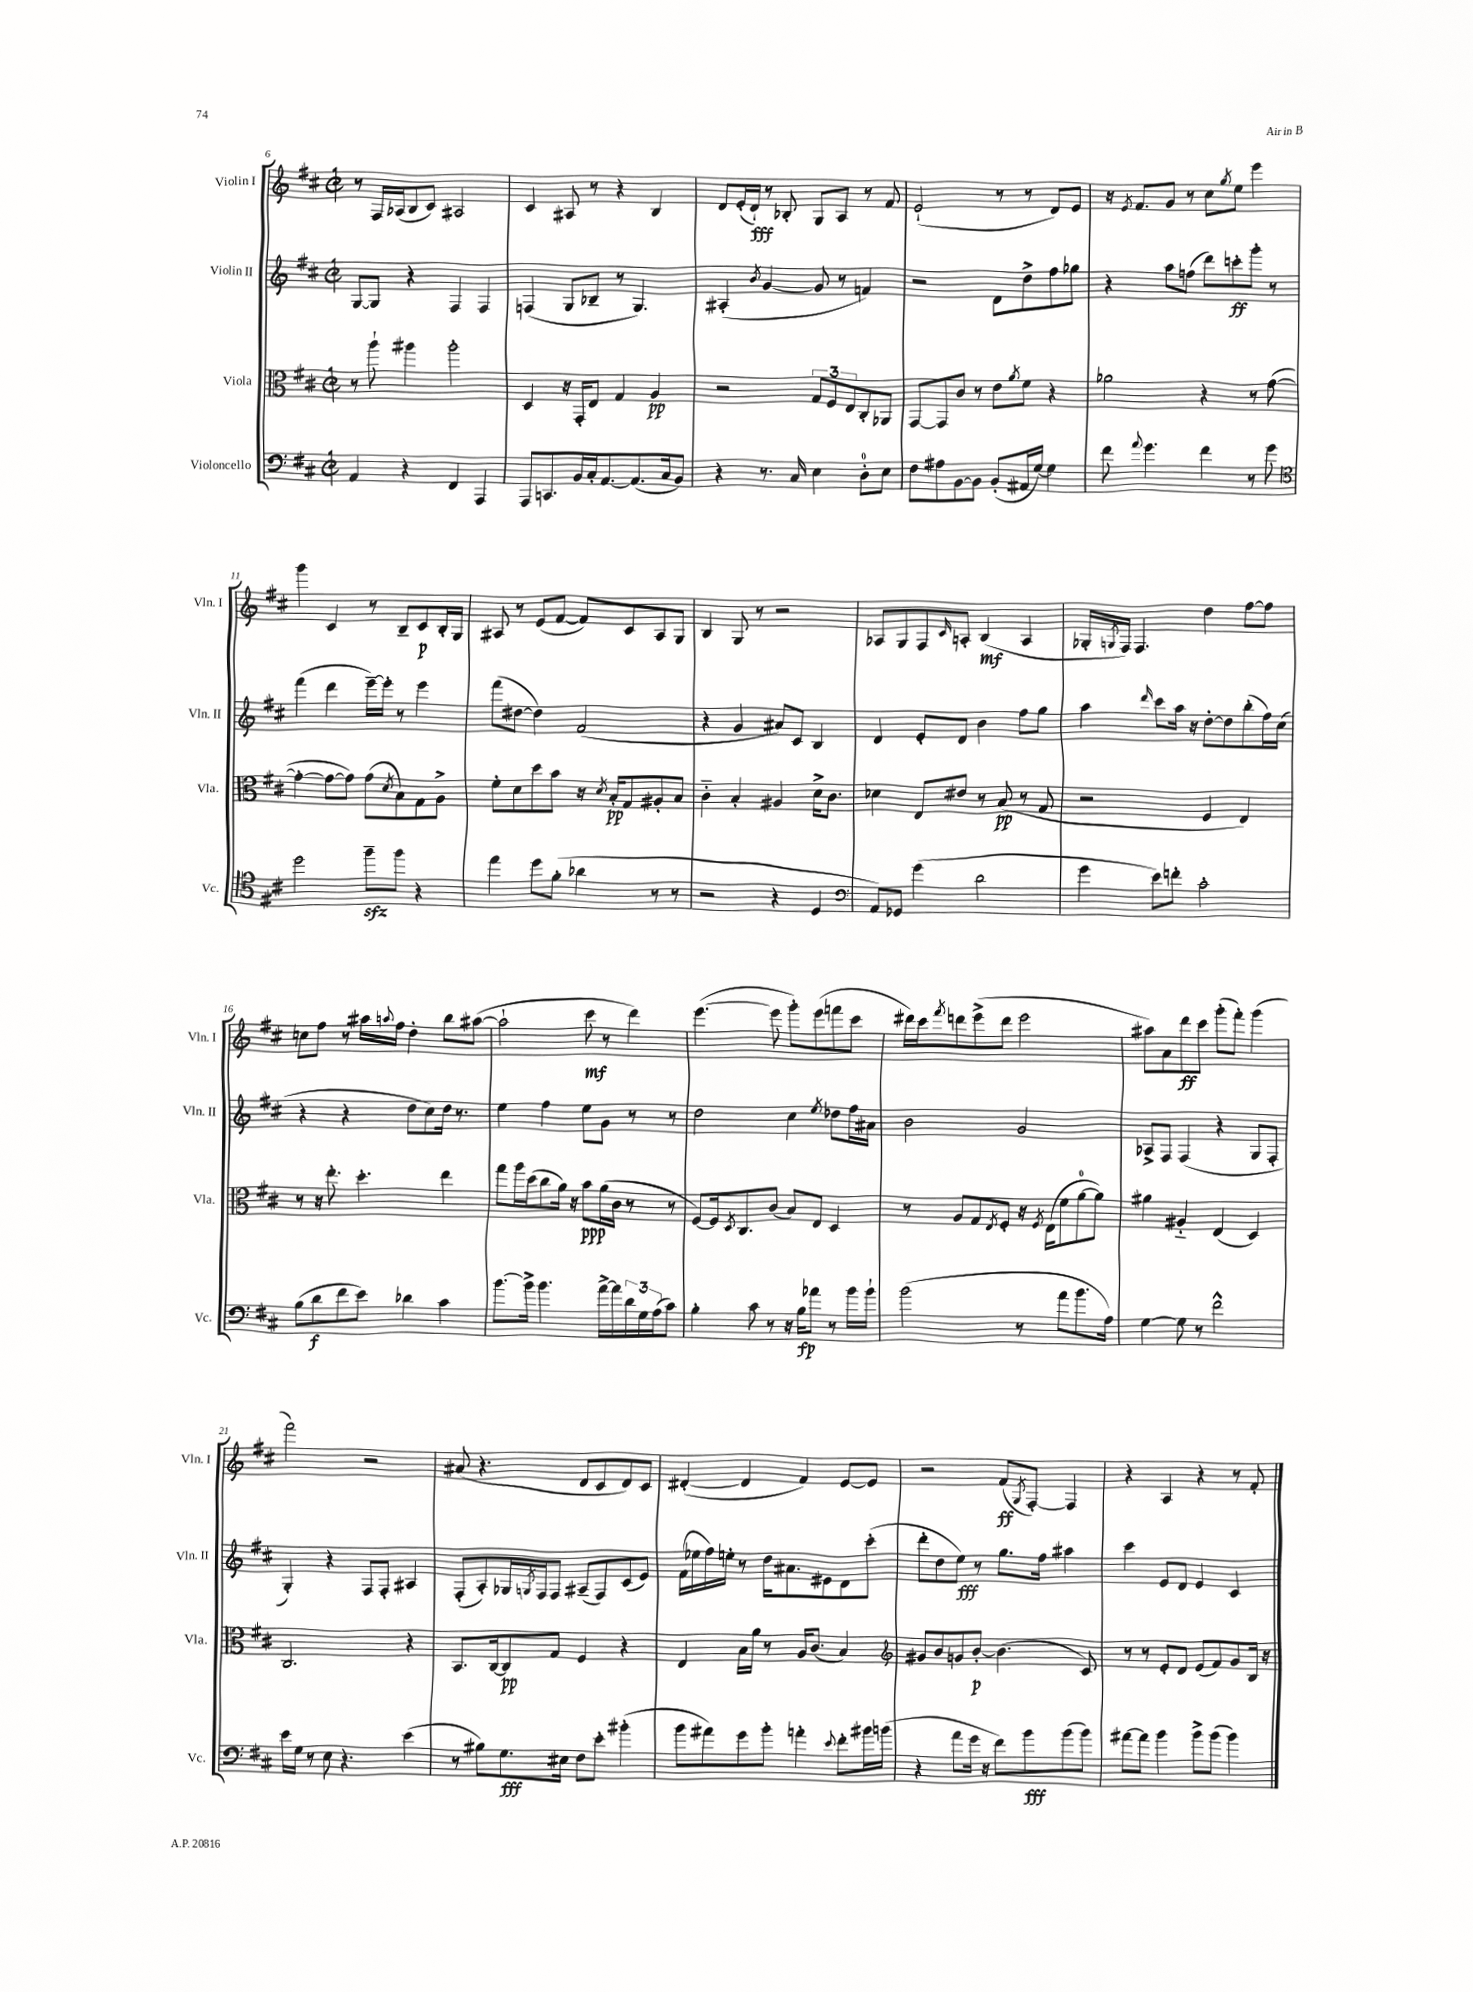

**kern	**kern	**kern	**kern
*staff4	*staff3	*staff2	*staff1
*clefF4	*clefC3	*clefG2	*clefG2
*k[f#c#]	*k[f#c#]	*k[f#c#]	*k[f#c#]
*M2/2	*M2/2	*M2/2	*M2/2
*met(c|)	*met(c|)	*met(c|)	*met(c|)
4AA	8r	[8G	8r
.	8aa`	8G]	16F#
.	.	.	(16A-
4r	4aa#	4r	8B
.	.	.	8c#)
4FF#	2aa#'	4F#	2A#
4AAA	.	4F#	.
=	=	=	=
8AAA	4D	(4F	4c#
8.CC	.	.	.
.	16r	8G	8A#
16BB	16GG'	.	.
16C#'	8E	8B-~	8r
[8.AA	.	.	.
.	4G	8r	4r
(8.AA]	.	4.G)	.
.	4A	.	4B
16C#	.	.	.
8BB)	.	.	.
=	=	=	=
4r	2r	(4A#'	8d
.	.	.	(16e'
.	.	.	16d`)
.	.	8qb	.
8.r	.	[4g	8r
.	.	.	8B-'
16C#	.	.	.
4E	12G	8g]	8G
.	12F#	.	.
.	.	8r	8A
.	12E	.	.
8D'	8C#'	4f)	8r
8E	8AA-	.	8f#
=	=	=	=
8F#	[8GG	2r	(2e`
8A#	8GG]	.	.
[8BB	8c#	.	.
8BB]	8r	.	.
(8BB'	8e	8d	8r
.	8qa	.	.
16AA#	8f#	8dd^	8r
[16G)	.	.	.
4G]	4r	8ff#	8d)
.	.	8gg-	8e
=	=	=	=
8f#	2a-	4r	16r
.	.	.	8qe
.	.	.	8.f#
8qqa	.	.	.
4.g	.	.	.
.	.	8aa	8g
.	.	(8ff	8r
4f#	4r	8ddd)	8cc#
.	.	.	8qgg
.	.	8ccc'	8ee
8r	8r	8ggg'	4eee
8g	([8g	8r	.
=	=	=	=
*clefC4	*	*	*
2dd	4g'_	(4fff#	4ggg
.	8g_	4ddd	4c#
.	8g])	.	.
8ff#~	(8g	[16eee~)	8r
.	.	16eee']	.
.	8qd	.	.
8ff#	8B)	8r	8B~
4r	8G	4eee	8c#
.	8A^	.	16B'
.	.	.	16G
=	=	=	=
4ee	8f#'	(8fff#	8A#
.	8d	[8dd#	8r
8dd	8dd	4dd#])	(8e
(8f#'	8b	.	[8f#
4a-	16r	(2f#	8f#])
.	8qd	.	.
.	16B'	.	.
.	8G	.	8c#
8r	8A#'	.	8A#
8r	8B	.	8G
=	=	=	=
2r	4c#'~	4r	4B
.	4B'	4g	8G
.	.	.	8r
4r	4A#	8a#)	2r
.	.	8c#	.
4D	16d^	4B	.
.	8.c#	.	.
=	=	=	=
*clefF4	*	*	*
8AA)	4d-	4d	8A-
8GG-	.	.	8G
(4g	8E	8e'	8F#
.	.	.	16qqc#
.	8e#	8d	8A'
2d	8r	4b	(4B
.	(8B	.	.
.	8r	8ff#	4A
.	8G	8gg	.
=	=	=	=
4g	2r	4aa	16G-'
.	.	.	8qG
.	.	.	16F#)
.	.	.	4.F#
.	.	16qqddd	.
8e)	.	8ccc#	.
8f'	.	16aa	.
.	.	16r	.
2c#'	4F#	[8dd'	4dd
.	.	8dd]	.
.	4E)	(8bb'	[8ff#
.	.	16ff#)	8ff#]
.	.	(16cc#	.
=	=	=	=
(8B	8r	4r	8cc
8d	16r	.	8ff#
.	8.ee'	.	.
8f#	.	4r	8r
8e)	4.dd'	.	16aa#
.	.	.	8qqaa
.	.	.	16ff#
4d-	.	8dd	4dd'
.	.	8cc#)	.
4c#	4ee	16dd	8bb
.	.	8.r	.
.	.	.	([8aa#
=	=	=	=
[8.b	8gg	4ee	2aa#`]
.	16aa	.	.
16b^]	(16dd	.	.
4.b	8cc#	4ff#	.
.	16a)	.	.
.	16r	.	.
.	8b	8ee	8ccc#
[16a^	(16a	8g	8r
16a]	16c#	.	.
24d	8r	8r	4ddd)
24G	.	.	.
(24A	.	.	.
8c#)	8r	8r	.
=	=	=	=
4B'	[8F#)	2dd	([4.eee
.	16F#]	.	.
.	8qD	.	.
.	8.C#	.	.
8c#	.	.	.
8r	(8c#	.	8eee]
16r	8B)	4cc#	8ggg')
16B	.	.	.
8a-	8E	.	(8eee
.	.	8qee	.
8r	4D	8dd-	8fff
16b	.	16ff#	8ccc#
16b`	.	16a#	.
=	=	=	=
(2b	8r	2b	16ddd#)
.	.	.	16ccc#
.	.	.	8qfff#
.	8A	.	8ddd
.	8G	.	(8eee^
.	8qE	.	.
.	8F#'	.	8ddd
8r	16r	2g	2eee
.	8qF#	.	.
.	(16E	.	.
8a	8f#	.	.
8.b	[8a	.	.
.	8a])	.	.
16A)	.	.	.
=	=	=	=
[4G	4a#	8A-^	8aa#)
.	.	8F#	8a
8G]	4A#'~	(4F#	8ddd
8r	.	.	8ccc#
2f#^^	(4E	4r	(8ggg'
.	.	.	8fff#')
.	4D)	8G	(4ggg
.	.	8F#'	.
=	=	=	=
16e	2.C#	4G')	2fff#)
16G	.	.	.
8r	.	.	.
8E	.	4r	.
4.r	.	.	.
.	.	8F#	2r
.	.	8F#'	.
(4e	4r	4A#	.
=	=	=	=
8r	8.BB	(8F#'	(8a#
8B#)	.	8A')	4.r
.	[16C#	.	.
8.G	8C#]	16G-	.
.	.	8qG	.
.	.	16F#	.
.	8G	8F#	.
16E#	.	.	.
8F#	4F#	(8A#~	8d
8e'	.	8F#)	8c#
(4b#'	4r	(8c#	8d)
.	.	8e)	8c#
=	=	=	=
8b	4E	(16f#	([4d#'
.	.	16ee-	.
8a#)	.	16ff#)	.
.	.	16ee'	.
8g	16B	8r	4d#]
.	16a	.	.
8b'	8r	16dd	.
.	.	8.a#	.
4a'	16A	.	4f#)
.	(8.c#	.	.
.	.	8e#	.
8qqe	.	.	.
8f#'	4B)	8d	[8e
16b#	.	(8ccc#'	8e]
(16b	.	.	.
=	=	=	=
*	*clefG2	*	*
4r	8g#	8ddd'	2r
.	8b	8dd	.
8a	8g	8ee)	.
16g	[8b'	8r	.
16r	.	.	.
8f#)	(4.b]	8.gg	(8f#
.	.	.	8qG
8b	.	.	[8F#')
.	.	16ff#	.
(8b	.	4aa#	4F#]
8b)	8c#)	.	.
=	=	=	=
[8a#	8r	4ccc#	4r
8a#]	8r	.	.
4b	8e'	8e	4A
.	8d	8d	.
8b^	(8e	4e	4r
(8b	8f#)	.	.
4b)	8g	4c#	8r
.	16B	.	8f#'
.	16r	.	.
==	==	==	==
*-	*-	*-	*-
